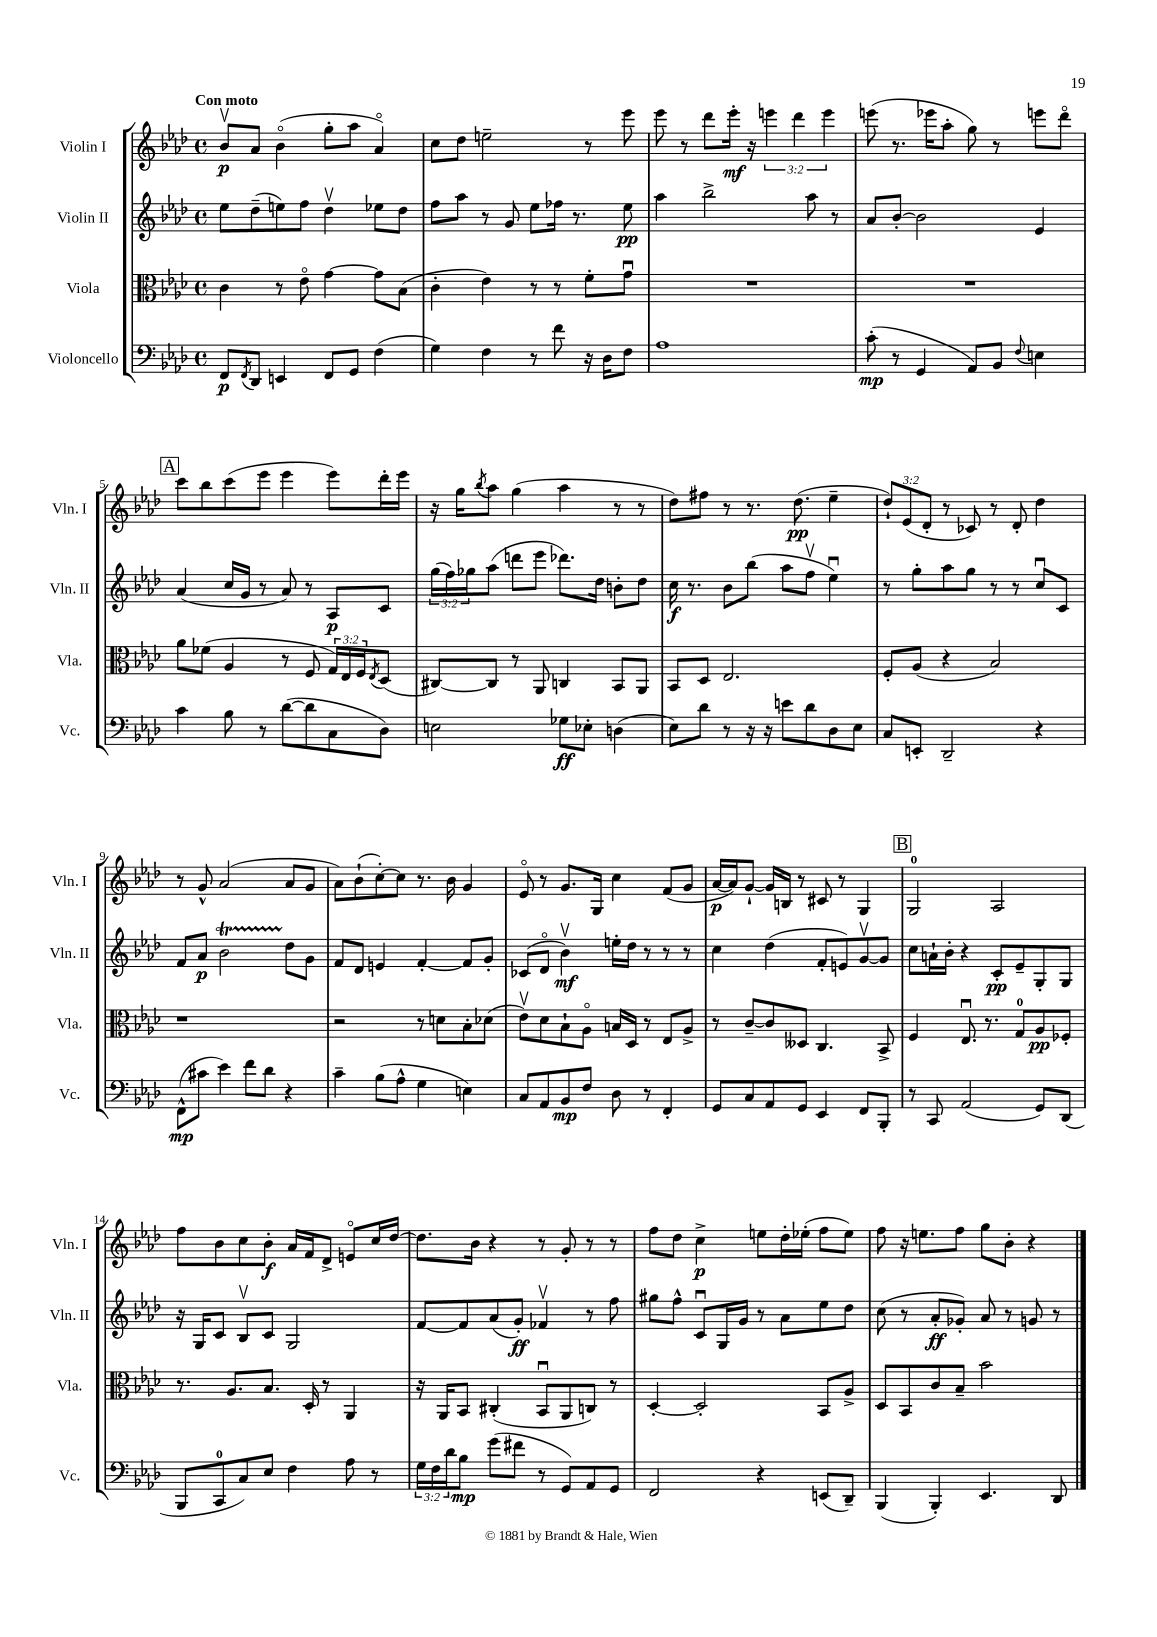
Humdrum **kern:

**kern	**dynam	**kern	**dynam	**kern	**dynam	**kern	**dynam
*part4	*part4	*part3	*part3	*part2	*part2	*part1	*part1
*staff4	*staff4	*staff3	*staff3	*staff2	*staff2	*staff1	*staff1
*I"Violoncello	*	*I"Viola	*	*I"Violin II	*	*I"Violin I	*
*I'Vc.	*	*I'Vla.	*	*I'Vln. II	*	*I'Vln. I	*
*clefF4	*	*clefC3	*	*clefG2	*	*clefG2	*
*k[b-e-a-d-]	*	*k[b-e-a-d-]	*	*k[b-e-a-d-]	*	*k[b-e-a-d-]	*
*M4/4	*	*M4/4	*	*M4/4	*	*M4/4	*
*met(c)	*	*met(c)	*	*met(c)	*	*met(c)	*
=1	=1	=1	=1	=1	=1	=1	=1
!	!	!	!	!	!	!LO:TX:a:B:t=Con moto	!
8FF/L	p	4c\	.	8ee-\L	.	8b-v/L	p
8qFF/	.	.	.	.	.	.	.
8DD-/J	.	.	.	(8dd-~\	.	8a-/J	.
4EEn/	.	8r	.	8een\)	.	(4b-\	.
.	.	8e-\	.	8ff\J	.	.	.
8FF/L	.	[4g\	.	4dd-v\	.	8gg'\L	.
8GG/J	.	.	.	.	.	8aa-\J	.
(4F\	.	8g\L]	.	8ee-X\L	.	4a-/)	.
.	.	(8B-\J	.	8dd-\J	.	.	.
=2	=2	=2	=2	=2	=2	=2	=2
4G\)	.	4c'\	.	8ff\L	.	8cc\L	.
.	.	.	.	8aa-\J	.	8dd-\J	.
4F\	.	4e-\)	.	8r	.	2een~\	.
.	.	.	.	8g/	.	.	.
8r	.	8r	.	8ee-\L	.	.	.
8f\	.	8r	.	16ff-X\Jk	.	.	.
.	.	.	.	8.r	.	.	.
16r	.	8f'\L	.	.	.	8r	.
16D-\KL	.	.	.	.	.	.	.
8F\J	.	8gu\J	.	8ee-\	pp	8eee-\	.
=3	=3	=3	=3	=3	=3	=3	=3
1A-	.	1r	.	4aa-\	.	8eee-\	.
.	.	.	.	.	.	8r	.
.	.	.	.	2bb-^\	.	8ddd-\L	.
.	.	.	.	.	.	16eee-'\Jk	mf
.	.	.	.	.	.	16r	.
.	.	.	.	.	.	6eeen\	.
.	.	.	.	.	.	6ddd-\	.
.	.	.	.	8aa-\	.	.	.
.	.	.	.	.	.	6eee\	.
.	.	.	.	8r	.	.	.
=4	=4	=4	=4	=4	=4	=4	=4
(8c'\	mp	1r	.	8a-/L	.	(8eeen\	.
8r	.	.	.	[8b-'/J	.	8.r	.
4GG/	.	.	.	2b-\]	.	.	.
.	.	.	.	.	.	16eee-X\KL	.
.	.	.	.	.	.	8aa-'\J	.
8AA-/L)	.	.	.	.	.	8gg\)	.
8BB-/J	.	.	.	.	.	8r	.
8qqF/	.	.	.	.	.	.	.
4En\	.	.	.	4e-/	.	8eeen\L	.
.	.	.	.	.	.	8ddd-\J	.
!!LO:LB:g=z
!!LO:REH:place=s1:t=A
=5	=5	=5	=5	=5	=5	=5	=5
4c\	.	8a-\L	.	(4a-/	.	8ccc\L	.
.	.	(8f-X\J	.	.	.	8bb-\	.
8B-\	.	4A-/	.	16cc/LL	.	(8ccc\	.
.	.	.	.	16g/JJ	.	.	.
8r	.	.	.	8r	.	8eee-\J	.
([8d-\L	.	8r	.	8a-/)	.	4eee-\	.
8d-\]	.	8F/	.	8r	.	.	.
8C\	.	24G/LL)	.	8A-/L	p	8eee-\L)	.
.	.	24E-/	.	.	.	.	.
.	.	24F/J	.	.	.	.	.
.	.	8qE-/	.	.	.	.	.
8D-\J)	.	(8D-/J	.	8c/J	.	16ddd-'\L	.
.	.	.	.	.	.	16eee-\JJ	.
=6	=6	=6	=6	=6	=6	=6	=6
2En\	.	[8C#X/L)	.	(24gg\LL	.	16r	.
.	.	.	.	24ff\)	.	.	.
.	.	.	.	.	.	16gg\KL	.
.	.	.	.	24gg-X\J	.	.	.
.	.	.	.	.	.	8qbb-/	.
.	.	8C#/J]	.	(8aa-\J	.	8aa-\J	.
.	.	8r	.	8dddn\L	.	(4gg\	.
.	.	8AA-/	.	8eee-\J	.	.	.
8G-X\L	ff	4Cn/	.	8.ddd-X\L)	.	4aa-\	.
8E-X'\J	.	.	.	.	.	.	.
.	.	.	.	16dd-\Jk	.	.	.
(4Dn\	.	8BB-/L	.	8bn'\L	.	8r	.
.	.	8AA-/J	.	8dd-\J	.	8r	.
=7	=7	=7	=7	=7	=7	=7	=7
8E-\L)	.	8BB-/L	.	16cc\	f	8dd-\L)	.
.	.	.	.	8.r	.	.	.
8d-\J	.	8D-/J	.	.	.	8ff#X\J	.
8r	.	2.E-/	.	8b-\L	.	8r	.
16r	.	.	.	(8bb-\J	.	8.r	.
16r	.	.	.	.	.	.	.
8en\L	.	.	.	8aa-\L	.	.	.
.	.	.	.	.	.	(8.dd-\	pp
8d-\	.	.	.	8ffv\J	.	.	.
8D-\	.	.	.	4ee-u\)	.	4ee-~\	.
8E-\J	.	.	.	.	.	.	.
=8	=8	=8	=8	=8	=8	=8	=8
8C/L	.	8F'/L	.	8r	.	12dd-`/L)	.
.	.	.	.	.	.	(12e-/	.
8EEn'/J	.	(8A-/J	.	8gg'\L	.	.	.
.	.	.	.	.	.	12d-'/J	.
2DD-~/	.	4r	.	8aa-\	.	8r	.
.	.	.	.	8gg\J	.	8c-X/)	.
.	.	2B-/)	.	8r	.	8r	.
.	.	.	.	8r	.	8d-'/	.
4r	.	.	.	8ccu/L	.	4dd-\	.
.	.	.	.	8c/J	.	.	.
!!LO:LB:g=z
=9	=9	=9	=9	=9	=9	=9	=9
(8FF^^\L	mp	1r	.	8f/L	.	8r	.
8c#X\J	.	.	.	8a-/J	p	8g^^/	.
4e-\)	.	.	.	2b-T\	.	(2a-/	.
8f\L	.	.	.	.	.	.	.
8d-\J	.	.	.	.	.	.	.
4r	.	.	.	8dd-\L	.	8a-/L	.
.	.	.	.	8g\J	.	8g/J	.
=10	=10	=10	=10	=10	=10	=10	=10
4c~\	.	2r	.	8f/L	.	8a-\L)	.
.	.	.	.	8d-/J	.	(8b-`\	.
(8B-\L	.	.	.	4en/	.	[8cc'\)	.
8A-^^\J	.	.	.	.	.	8cc\J]	.
4G\	.	8r	.	[4f'/	.	8.r	.
.	.	8dn\L	.	.	.	.	.
.	.	.	.	.	.	16b-\	.
4En\)	.	8B-'\	.	8f/L]	.	4g/	.
.	.	(8d-X\J	.	8g'/J	.	.	.
=11	=11	=11	=11	=11	=11	=11	=11
8C/L	.	8e-v\L)	.	(8c-X/L	.	8e-/	.
8AA-/	.	8d-\	.	8d-/J	.	8r	.
8BB-/	mp	8B-`\	.	4b-v\)	mf	8.g/L	.
8F/J	.	8A-\J	.	.	.	.	.
.	.	.	.	.	.	16G/Jk	.
8D-\	.	16Bn/LL	.	16een'\LL	.	4cc\	.
.	.	16D-/JJ	.	16dd-\JJ	.	.	.
8r	.	8r	.	8r	.	.	.
4FF'/	.	8E-/L	.	8r	.	(8f/L	.
.	.	8A-^/J	.	8r	.	8g/J	.
=12	=12	=12	=12	=12	=12	=12	=12
8GG/L	.	8r	.	4cc\	.	[16a-/LL	p
.	.	.	.	.	.	16a-/J])	.
8C/	.	[8c~/L	.	.	.	[8g`/J	.
8AA-/	.	8c/]	.	(4dd-\	.	16g/LL]	.
.	.	.	.	.	.	16Bn/JJ	.
8GG/J	.	8D--X/J	.	.	.	8r	.
4EE-/	.	4.C/	.	8f'/L	.	8c#X/	.
.	.	.	.	8en/)	.	8r	.
8FF/L	.	.	.	[8gv/	.	4G/	.
8BBB-'/J	.	8BB-^/	.	8g/J]	.	.	.
!!LO:REH:place=s1:t=B
=13	=13	=13	=13	=13	=13	=13	=13
8r	.	4F/	.	8cc\L	.	2G/	.
8CC/	.	.	.	16an`\L	.	.	.
.	.	.	.	16b-'\JJ	.	.	.
(2AA-/	.	8.E-u/	.	4r	.	.	.
.	.	8.r	.	.	.	.	.
.	.	.	.	8c'/L	pp	2A-/	.
.	.	8G/L	.	8e-~/	.	.	.
8GG/L)	.	8A-/	pp	8G'/	.	.	.
(8DD-/J	.	8F-X'/J	.	8G/J	.	.	.
!!LO:LB:g=z
=14	=14	=14	=14	=14	=14	=14	=14
8BBB-/L	.	8.r	.	16r	.	8ff\L	.
.	.	.	.	16G/KL	.	.	.
8CC/	.	.	.	8c/J	.	8b-\	.
.	.	8.A-/L	.	.	.	.	.
8C/)	.	.	.	8B-v/L	.	8cc\	.
8E-/J	.	8.B-/J	.	8c/J	.	8b-'\J	f
4F\	.	.	.	2G/	.	16a-/LL	.
.	.	16D-'/	.	.	.	16f/J	.
.	.	8r	.	.	.	8d-^/J	.
8A-\	.	4AA-/	.	.	.	8en/L	.
8r	.	.	.	.	.	16cc/L	.
.	.	.	.	.	.	[16dd-/JJ	.
=15	=15	=15	=15	=15	=15	=15	=15
24G\LL	.	16r	.	[8f/L	.	8.dd-\L]	.
24F\	.	.	.	.	.	.	.
.	.	16AA-/KL	.	.	.	.	.
24d-\J	.	.	.	.	.	.	.
8B-\J	mp	8BB-/J	.	8f/]	.	.	.
.	.	.	.	.	.	16b-\Jk	.
(8g\L	.	(4C#X'/	.	(8a-/	.	4r	.
8f#X\J	.	.	.	8g'/J)	ff	.	.
8r	.	8BB-u/L	.	4f-Xv/	.	8r	.
8GG/L)	.	8AA-/	.	.	.	8g'/	.
8AA-/	.	8Cn/J)	.	8r	.	8r	.
8GG/J	.	8r	.	8ff\	.	8r	.
=16	=16	=16	=16	=16	=16	=16	=16
2FF/	.	[4D-'/	.	8gg#X\L	.	8ff\L	.
.	.	.	.	8ff^^\J	.	8dd-\J	.
.	.	2D-'/]	.	8cu/L	.	4cc^\	p
.	.	.	.	16G/L	.	.	.
.	.	.	.	16g/JJ	.	.	.
4r	.	.	.	8r	.	8een\L	.
.	.	.	.	8a-\L	.	16dd-'\L	.
.	.	.	.	.	.	(16ee-X'\JJ	.
(8EEn/L	.	8BB-/L	.	8ee-\	.	8ff\L	.
8DD-~/J)	.	8A-^/J	.	8dd-\J	.	8ee-\J)	.
=17	=17	=17	=17	=17	=17	=17	=17
(4BBB-/	.	8D-/L	.	(8cc\	.	8ff\	.
.	.	8BB-/	.	8r	.	16r	.
.	.	.	.	.	.	8.een\L	.
4BBB-'/)	.	8c/	.	8a-'/L	ff	.	.
.	.	8B-~/J	.	8g-X'/J)	.	8ff\J	.
4.EE-/	.	2b-\	.	8a-/	.	8gg\L	.
.	.	.	.	8r	.	8b-'\J	.
.	.	.	.	8gn/	.	4r	.
8DD-/	.	.	.	8r	.	.	.
==	==	==	==	==	==	==	==
*-	*-	*-	*-	*-	*-	*-	*-
